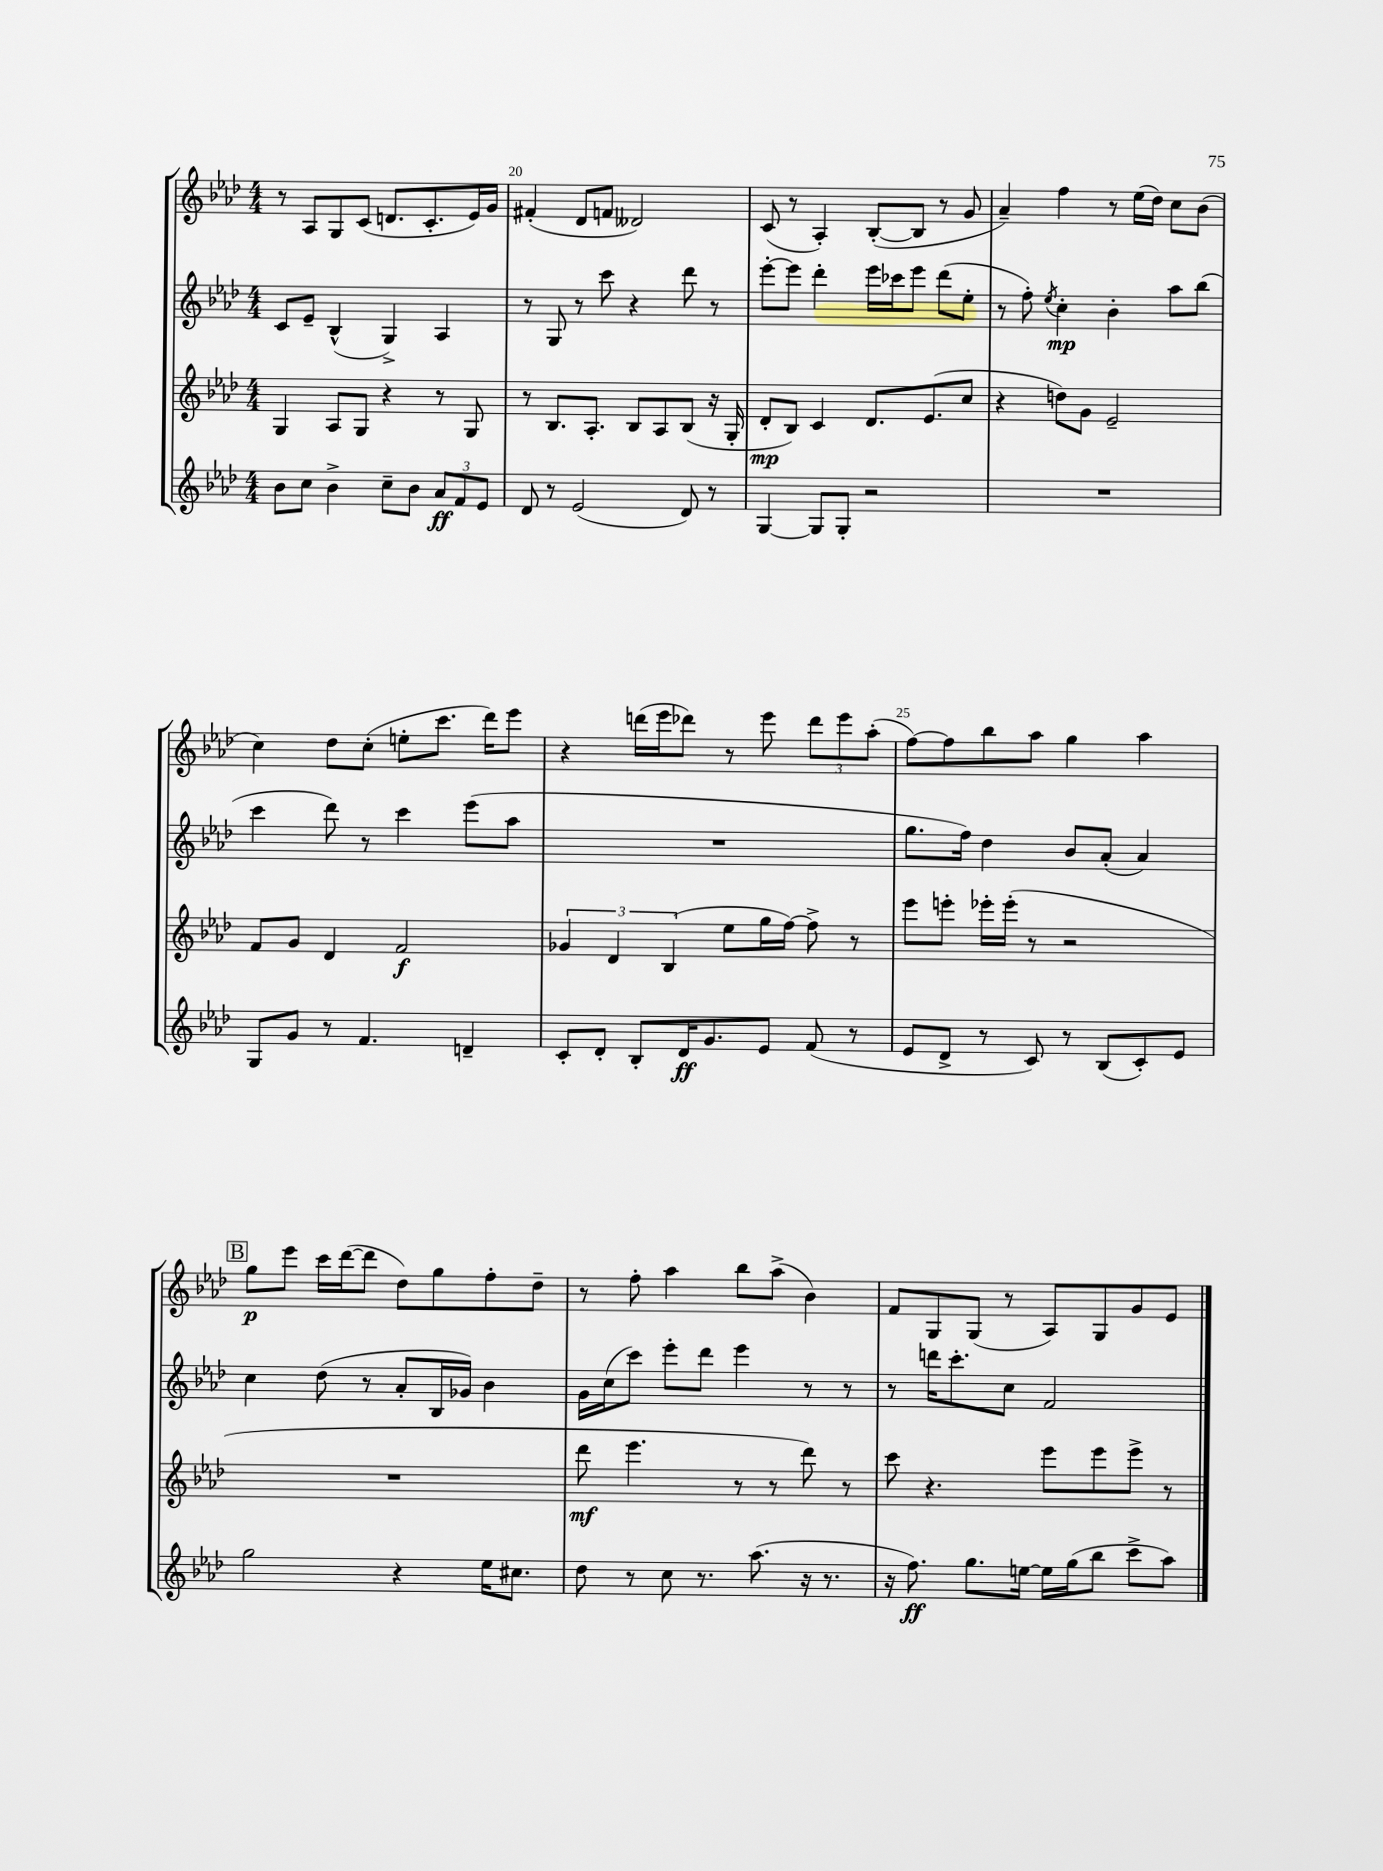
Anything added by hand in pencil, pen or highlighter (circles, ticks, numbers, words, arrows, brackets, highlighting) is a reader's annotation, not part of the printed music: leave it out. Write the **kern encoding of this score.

**kern	**kern	**kern	**kern
*staff4	*staff3	*staff2	*staff1
*clefG2	*clefG2	*clefG2	*clefG2
*k[b-e-a-d-]	*k[b-e-a-d-]	*k[b-e-a-d-]	*k[b-e-a-d-]
*M4/4	*M4/4	*M4/4	*M4/4
8b-\L	4G/	8c/L	8r
8cc\J	.	8e-~/J	8A-/L
4b-^\	8A-/L	(4B-^^/	8G/
.	8G/J	.	(8c/J
8cc~\L	4r	4G^/)	8.d/L
8b-\J	.	.	.
.	.	.	8.c'/
12a-/L	8r	4A-/	.
12f/	.	.	.
.	8G/	.	16e-/L)
12e-/J	.	.	.
.	.	.	16g/JJ
=	=	=	=
8d-/	8r	8r	(4f#'/
8r	8.B-/L	8G/	.
(2e-/	.	8r	8d-/L
.	8.A-'/J	.	.
.	.	8ccc\	8f/J
.	8B-/L	4r	2d--/)
.	8A-/	.	.
8d-/)	(8B-/J	8ddd-\	.
8r	16r	8r	.
.	16G'/	.	.
=	=	=	=
[4G/	8d-'/L	[8eee-'\L	(8c/
.	8B-/J)	8eee-\]J	8r
8G/]L	4c/	4ddd-'\	4A-'/)
8G'/J	.	.	.
2r	8.d-/L	16eee-\LL	([8B-'/L
.	.	16ccc-\J	.
.	.	8eee-\J	8B-/]J
.	(8.e-/	.	.
.	.	(8ddd-\L	8r
.	8cc/J	8ee-'\J	8g/
=	=	=	=
1r	4r	8r	4a-~/)
.	.	8ff'\)	.
.	.	8qee-/	.
.	8dd\L)	4cc'\	4ff\
.	8g\J	.	.
.	2e-~/	4b-'\	8r
.	.	.	(16ee-\LL
.	.	.	16dd-\JJ)
.	.	8aa-\L	8cc\L
.	.	(8bb-\J	(8b-\J
=	=	=	=
8G/L	8f/L	4ccc\	4cc\)
8g/J	8g/J	.	.
8r	4d-/	8ddd-\)	8dd-\L
4.f/	.	8r	(8cc'\J
.	2f/	4ccc\	8ee'\L
.	.	.	8.ccc\J
4d~/	.	(8eee-\L	.
.	.	.	16ddd-\LK)
.	.	8aa-\J	8eee-\J
=	=	=	=
8c'/L	6g-/	1r	4r
8d-'/J	.	.	.
.	6d-/	.	.
8B-'/L	.	.	(16ddd\LL
.	.	.	16eee-\J
.	(6B-/	.	.
16d-/K	.	.	8ddd-\J)
8.g/	.	.	.
.	8ee-\L	.	8r
8e-/J	16gg\L	.	8eee-\
.	[16ff\JJ)	.	.
(8f/	8ff^\]	.	12ddd-\L
.	.	.	12eee-\
8r	8r	.	.
.	.	.	(12aa-'\J
=	=	=	=
8e-/L	8eee-\L	8.gg\L	[8ff\L)
8d-^/J	8eee'\J	.	8ff\]
.	.	16ff\Jk)	.
8r	16eee-'\LL	4dd-\	8bb-\
.	(16eee-'\JJ	.	.
8c/)	8r	.	8aa-\J
8r	2r	8b-/L	4gg\
(8B-/L	.	(8a-'/J	.
8c'/)	.	4a-/)	4aa-\
8e-/J	.	.	.
=	=	=	=
2gg\	1r	4cc\	8gg\L
.	.	.	8eee-\J
.	.	(8dd-\	16ccc\LL
.	.	.	([16ddd-\J
.	.	8r	8ddd-\]J
4r	.	8a-'/L	8dd-\L)
.	.	16B-/L	8gg\
.	.	16g-/JJ)	.
16ee-\LK	.	4b-\	8ff'\
8.cc#\J	.	.	.
.	.	.	8dd-~\J
=	=	=	=
8dd-\	8ddd-\	16g\LL	8r
.	.	(16cc\J	.
8r	4.eee-\	8ccc\J)	8ff'\
8cc\	.	8eee-'\L	4aa-\
8.r	.	8ddd-\J	.
.	8r	4eee-\	8bb-\L
(8.aa-\	.	.	.
.	8r	.	(8aa-^\J
16r	8ddd-\)	8r	4b-\)
8.r	.	.	.
.	8r	8r	.
=	=	=	=
16r	8ccc\	8r	8f/L
8.ff\)	.	.	.
.	4.r	16ddd\LK	8G/
.	.	8.ccc'\	.
8.gg\L	.	.	(8G/J
.	.	8cc\J	8r
[16ee\Jk	.	.	.
16ee\]LL	8eee-\L	2f/	8A-/L)
(16gg\J	.	.	.
8bb-\J	8eee-\	.	8G/
8ccc^\L	8eee-^\J	.	8g/
8aa-\J)	8r	.	8e-/J
==	==	==	==
*-	*-	*-	*-
